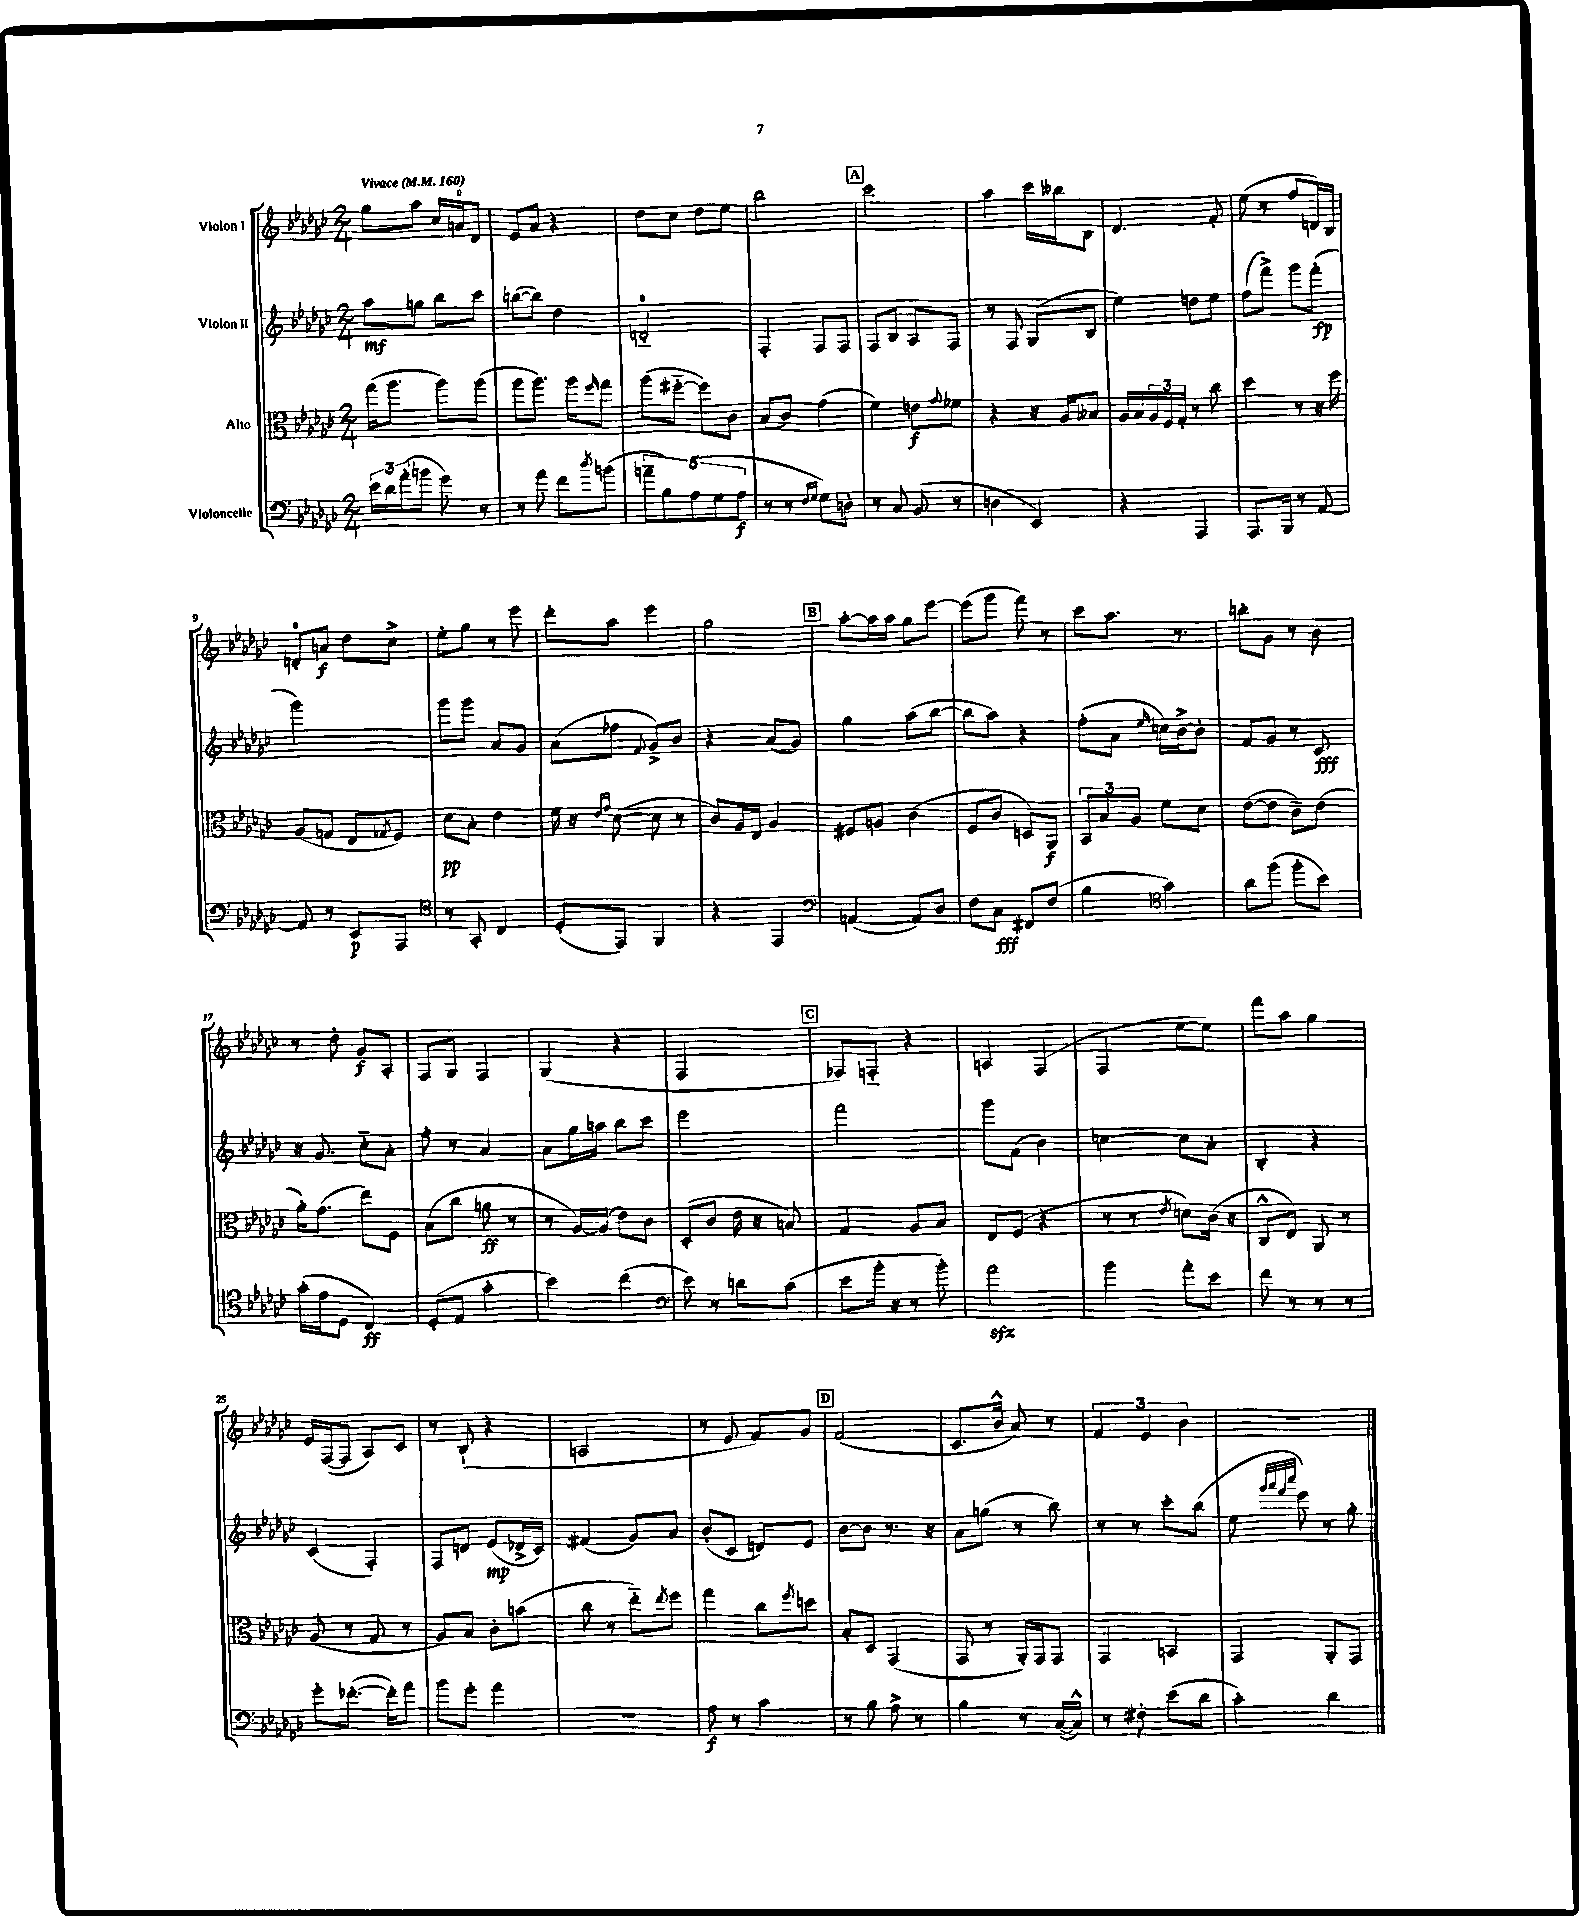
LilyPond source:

<<
\new StaffGroup <<
\new Staff = "s0" \with { instrumentName = "Violon I" } {
    \clef treble \key ges \major \numericTimeSignature \time 2/4 \tempo "Vivace" 4 = 160
    ges''8 aes''8 ces''16 a'16-0 des'8 |
    ees'8 aes'8 r4 |
    des''8 ces''8 des''8 ees''8 |
    bes''2 |
    \mark \markup { \box "A" } ces'''2 |
    aes''4 ces'''16 beses''16 bes8 |
    des'4. f'8-. |
    ees''8( r8 f''8 d'16) bes16 |
    d'8-0-. a'8\f des''8 ces''8-> |
    ees''8-. ges''8 r8 ees'''8 |
    des'''8-. aes''8 ees'''4 |
    ges''2 |
    \mark \markup { \box "B" } aes''8~-. aes''16 aes''16 ges''8 ees'''8~ |
    ees'''8( ges'''8 f'''8) r8 |
    ces'''8 aes''8. r8. |
    b''8-. ges'8 r8 bes'8 |
    r8 des''8-. ges'8\f aes8-. |
    f8 ges8 f4 |
    ges4( r4 |
    f2 |
    \mark \markup { \box "C" } fes8) f8-_ r4 |
    a4 f4( |
    f4 ees''8~ ees''8) |
    f'''8 aes''8 ges''4 |
    ees'16 f16~( f8 aes8) ces'8 |
    r8 bes8-!( r4 |
    a2 |
    r8 ees'8 f'8) ges'8 |
    \mark \markup { \box "D" } f'2( |
    ces'8. bes'16-^ aes'8) r8 |
    \tuplet 3/2 { f'4 ees'4 bes'4 } |
    r2 \bar "|." |
}
\new Staff = "s1" \with { instrumentName = "Violon II" } {
    \clef treble \key ges \major \numericTimeSignature \time 2/4
    aes''8\mf g''8 bes''8 ces'''8 |
    b''8~( b''8) des''4 |
    d'2-0-_ |
    f4-. f8 f8 |
    \mark \markup { \box "A" } f8 bes8 aes8 f8 |
    r8 f8 ges8( bes8 |
    ees''4) d''8 ees''8 |
    f''8( f'''8->) ges'''8 f'''8-.\fp( |
    ges'''2) |
    ges'''8 ges'''8 aes'8 ges'8 |
    aes'8( fes''8 \appoggiatura { f'8 } ges'8->) bes'8 |
    r4 aes'8( ges'8) |
    \mark \markup { \box "B" } ges''4 aes''8( bes''8~ |
    bes''8 aes''8) r4 |
    f''8-.( aes'8 \grace { ees''16 } c''16) bes'16~-> bes'8-. |
    f'8 ges'8 r8 ces'8\fff |
    r16 ges'8. ces''8-_ aes'8-. |
    f''8-. r8 aes'4~ |
    aes'8 ges''16 a''16 bes''8 ces'''8 |
    ees'''2 |
    \mark \markup { \box "C" } f'''2 |
    ges'''8 f'8( bes'4) |
    c''4~ c''8 aes'8-. |
    bes4-. r4 |
    ces'4( f4-.) |
    f8 d'8 ees'8\mp( des'16-> ces'16) |
    fis'4( ges'8) aes'8 |
    bes'8-.( ces'8 d'8) ees'8 |
    \mark \markup { \box "D" } bes'8~ bes'8 r8. r16 |
    aes'8 g''8( r8 bes''8) |
    r8 r8 ces'''8-. bes''8( |
    ees''8 \grace { ges'''32 aes'''32 f'''32 ces''''32 } ees'''8) r8 ges''8-. \bar "|." |
}
\new Staff = "s2" \with { instrumentName = "Alto" } {
    \clef alto \key ges \major \numericTimeSignature \time 2/4
    ges''16( aes''8. aes''8) aes''8( |
    aes''8 aes''8.) aes''16 \grace { f''16 } ges''8 |
    aes''8( fis''8~-_ fis''8) ces'8 |
    bes8( ces'8) ges'4( |
    \mark \markup { \box "A" } f'4) e'8\f \appoggiatura { ges'8 } fes'8 |
    r4 r16 aes16 beses8 |
    aes16 bes16 \tuplet 3/2 { aes16 f16 ges16-. } r8 ces''8 |
    des''4 r8 r16 f''16 |
    aes8( g8 ees8 \acciaccatura { ges8 } f8) |
    des'8\pp bes8-. ees'4 |
    f'16 r16 \grace { ees'16 ges'16 } des'8~( des'8 r8 |
    ces'8) aes16 ees16 aes4 |
    \mark \markup { \box "B" } fis8 a8 ces'4( |
    f8 ces'8 d8) aes,8\f |
    \tuplet 3/2 { bes,8 bes8 aes8 } f'8 des'8 |
    ees'8~( ees'8 ces'8--) ees'8( |
    aes'16-.) ges'8.( ees''8) f8 |
    bes8( ces''8 a'8\ff r8 |
    r8 aes16~) aes16( ees'8) ces'8 |
    des8-.( ces'8 ees'16 r16 b8) |
    \mark \markup { \box "C" } ges4 aes8 bes8 |
    ees8 f8( r4 |
    r8 r8 \acciaccatura { ees'8 } d'8) ces'16( r16 |
    ces8-^ ees8) aes,8 r8 |
    aes8( r8 ges8 r8 |
    aes8) bes8 ces'8-. b'8( |
    ces''8 r8 ees''8-_) \acciaccatura { ees''8 } f''8 |
    ges''4 ces''8 \acciaccatura { f''8 } d''8 |
    \mark \markup { \box "D" } bes8-. des8 ges,4( |
    ges,8 r8 aes,16-.) ges,16 ges,8 |
    ges,4 b,4 |
    ges,4 aes,8-. ges,8 \bar "|." |
}
\new Staff = "s3" \with { instrumentName = "Violoncelle" } {
    \clef bass \key ges \major \numericTimeSignature \time 2/4
    \tuplet 3/2 { ees'16 des'16 aes'16-.( } b'8 ges'8) r8 |
    r8 aes'8 f'8 \acciaccatura { des''8 } b'8( |
    \tuplet 5/4 { a'8-- bes8) aes8( ges8 aes8\f } |
    r8 r8 \grace { f16 ges16 } ges8) d8-. |
    \mark \markup { \box "A" } r8 ces8 bes,8( r8 |
    d4 ees,4) |
    r4 aes,,4 |
    aes,,8. bes,,16 r8 aes,8~ |
    aes,8 r8 ees,8\p aes,,8 |
    \clef tenor r8 ges,8-. ces4 |
    des8-.( ees,8) f,4 |
    r4 ees,4 |
    \mark \markup { \box "B" } \clef bass a,4~( a,8) des8 |
    f8 ces8\fff fis,8 f8( |
    bes4 \clef tenor ges'4) |
    aes'8 f''8( f''8-. bes'8) |
    ges'16-.( ees'16 des8 ces4\ff) |
    des8-.( ees8 ges'4-. |
    bes'4) ces''4( |
    \clef bass ees'8) r8 d'8 ces'8( |
    \mark \markup { \box "C" } ees'8 bes'16-. r16 r8 bes'8-.) |
    aes'2\sfz |
    bes'4 aes'8-. ees'8 |
    f'8 r8 r8 r8 |
    ges'8-. fes'8.~-.( fes'16-.) aes'8 |
    bes'8 ges'8-. aes'4 |
    R2 |
    aes8\f r8 ces'4 |
    \mark \markup { \box "D" } r8 bes8 aes8-> r8 |
    bes4 r8 ces16~( ces16-^) |
    r8 fis8-. ees'8( des'8 |
    ces'4-.) des'4 \bar "|." |
}
>>
>>
